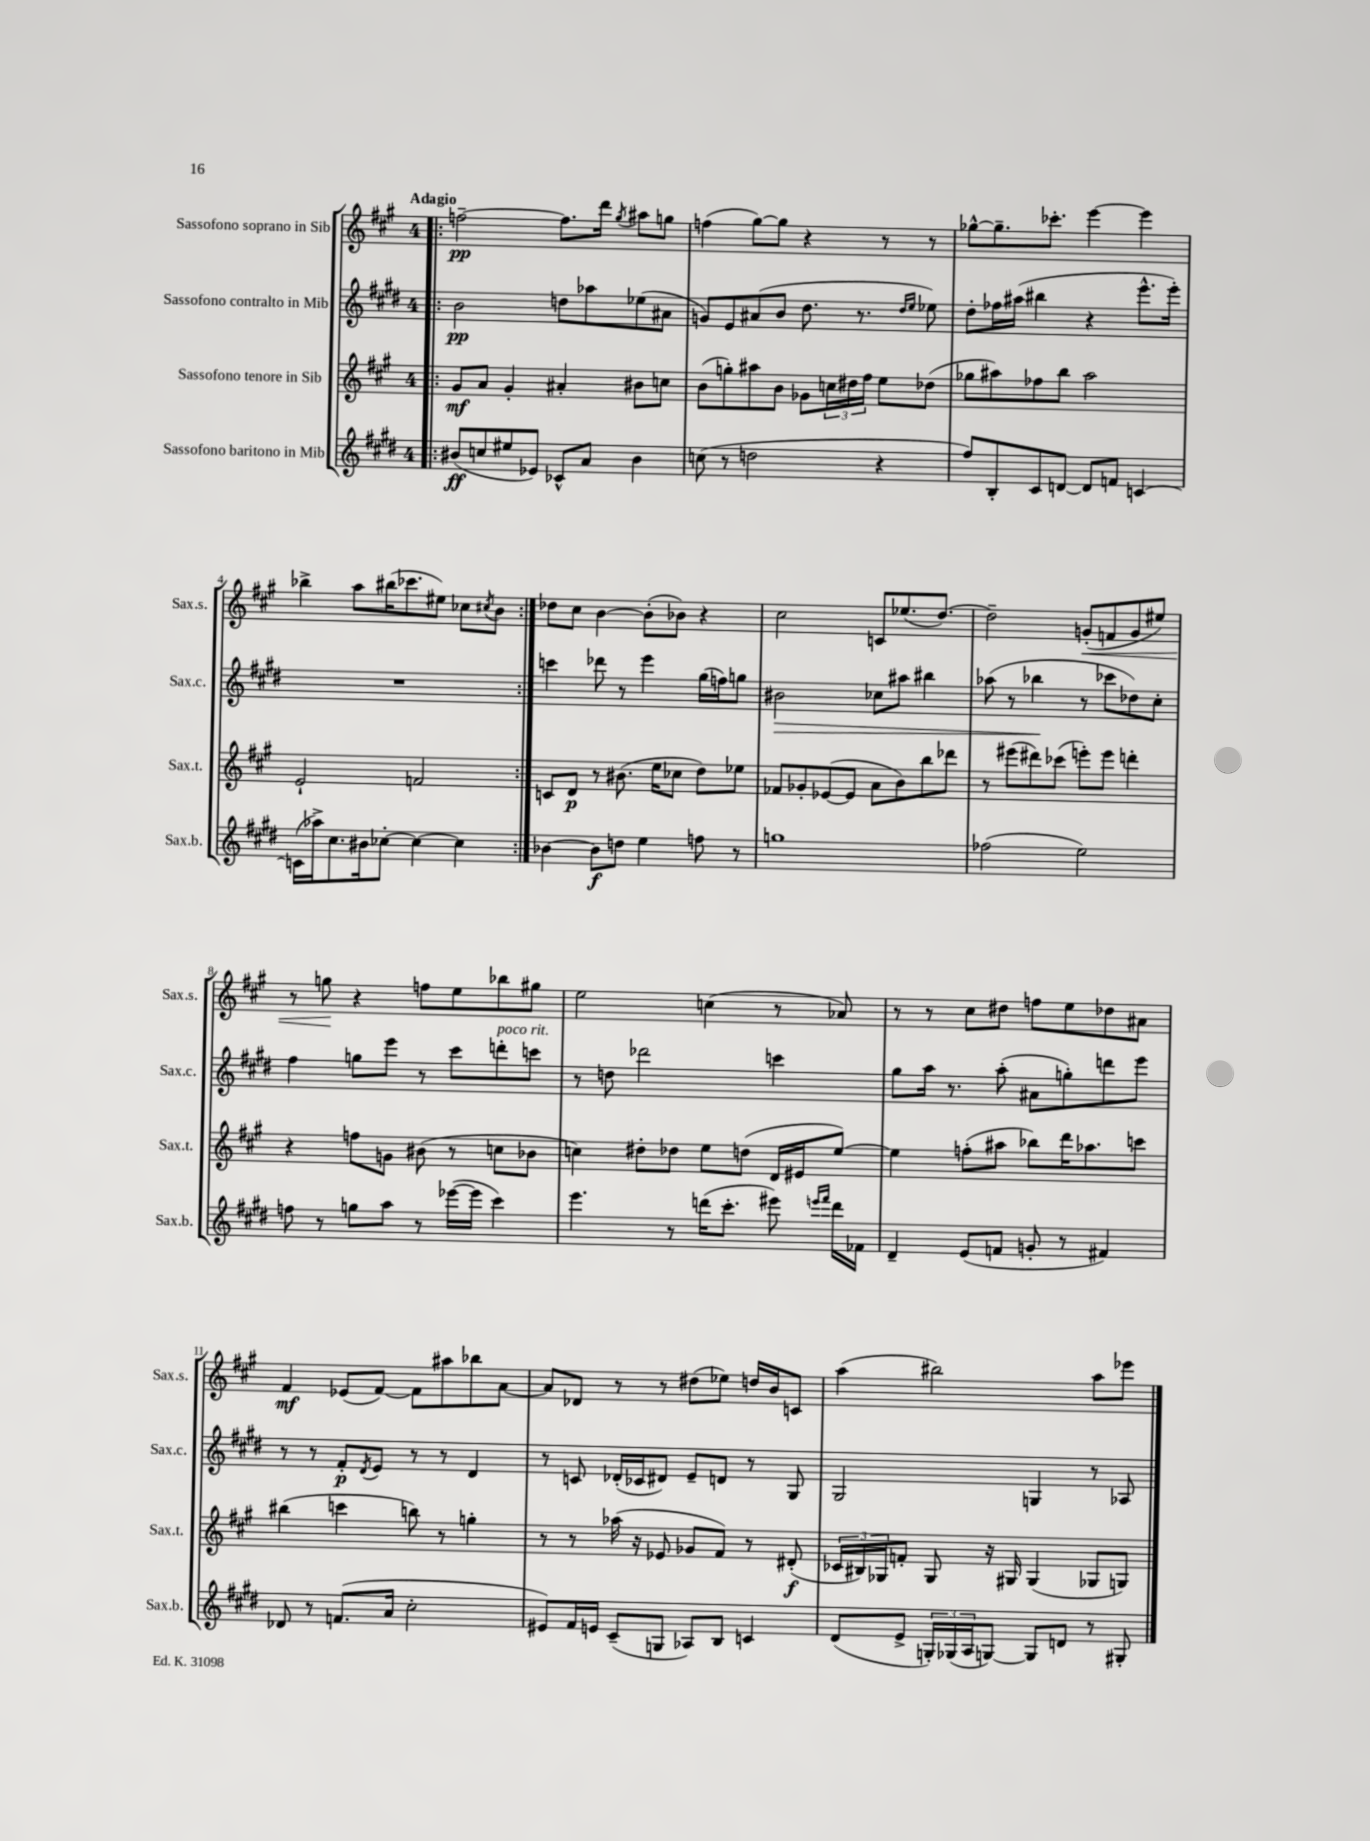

**kern	**dynam	**kern	**dynam	**kern	**dynam	**kern	**dynam
*part4	*part4	*part3	*part3	*part2	*part2	*part1	*part1
*staff4	*staff4	*staff3	*staff3	*staff2	*staff2	*staff1	*staff1
*I"Sassofono baritono in Mib	*	*I"Sassofono tenore in Sib	*	*I"Sassofono contralto in Mib	*	*I"Sassofono soprano in Sib	*
*I'Sax.b.	*	*I'Sax.t.	*	*I'Sax.c.	*	*I'Sax.s.	*
*clefG2	*	*clefG2	*	*clefG2	*	*clefG2	*
*k[f#c#g#d#]	*	*k[f#c#g#]	*	*k[f#c#g#d#]	*	*k[f#c#g#]	*
*M4/4	*	*M4/4	*	*M4/4	*	*M4/4	*
=1!|:	=1!|:	=1!|:	=1!|:	=1!|:	=1!|:	=1!|:	=1!|:
!	!	!	!	!	!	!LO:TX:a:B:t=Adagio	!
(8b#X/L	ff	8g#/L	mf	2b\	pp	[2ffn~\	pp
8ccn/	.	8a/J	.	.	.	.	.
8ee#X/	.	4g#'/	.	.	.	.	.
8e-X/J)	.	.	.	.	.	.	.
8c-X^^/L	.	4a#X'/	.	8ddn\L	.	8.ff\L]	.
8a/J	.	.	.	8aa-X\	.	.	.
.	.	.	.	.	.	16ddd\Jk	.
.	.	.	.	.	.	8qgg#/	.
4b#\	.	8b#X\L	.	(8ee-X\	.	8aa#X\L	.
.	.	8ccn\J	.	8a#X\J	.	8ggn\J	.
=2	=2	=2	=2	=2	=2	=2	=2
(8ccn\	.	(8b\L	.	8gn/L)	.	(4ffn\	.
8r	.	8ggn'\)	.	8e/	.	.	.
2ddn\	.	8aa#X\	.	(8a#X/	.	[8gg#\L)	.
.	.	8b\J	.	8b/J	.	8gg#\J]	.
.	.	8g-X\L	.	8.dd#\	.	4r	.
.	.	24ccn\L	.	.	.	.	.
.	.	24dd#X\	.	.	.	.	.
.	.	.	.	8.r	.	.	.
.	.	24ff#\JJ	.	.	.	.	.
4r	.	8ee\L	.	.	.	8r	.
.	.	.	.	16qqdd#/LL	.	.	.
.	.	.	.	16qqee/JJ	.	.	.
.	.	(8dd-X\J	.	8ee-X\)	.	8r	.
=3	=3	=3	=3	=3	=3	=3	=3
8ff#/L)	.	8gg-X\L	.	8dd#'\L	.	[8gg-X^^\L	.
8B'/	.	8aa#X\)	.	16ff-X\L	.	8.gg-~\]	.
.	.	.	.	(16aa#X\JJ	.	.	.
8c#/	.	8ff-X\	.	4bb#X\	.	.	.
.	.	.	.	.	.	8.ccc-X'\J	.
[8dn/J	.	8bb\J	.	.	.	.	.
8d/L]	.	2aa#\	.	4r	.	[4eee\	.
8fn/J	.	.	.	.	.	.	.
[4cn/	.	.	.	8.eee^^\L	.	4eee\]	.
.	.	.	.	16eee'\Jk)	.	.	.
!!LO:LB:g=z
=4	=4	=4	=4	=4	=4	=4	=4
(16cn\LL]	.	2e`/	.	1r	.	4bb-X^\	.
16aa-X^\J)	.	.	.	.	.	.	.
8.cc#\	.	.	.	.	.	.	.
.	.	.	.	.	.	8aa\L	.
16b#X\k	.	.	.	.	.	.	.
[8cc-X'\J	.	.	.	.	.	(16bb#X\K	.
.	.	.	.	.	.	8.ccc-X\	.
4cc-\_	.	2fn/	.	.	.	.	.
.	.	.	.	.	.	8ee#X\J)	.
4cc-\]	.	.	.	.	.	8cc-X\L	.
.	.	.	.	.	.	8qcc#X/	.
.	.	.	.	.	.	8b\J	.
=5:|!	=5:|!	=5:|!	=5:|!	=5:|!	=5:|!	=5:|!	=5:|!
[4b-X\	.	8cn/L	.	4cccn\	.	8dd-X\L	.
.	.	8d/J	p	.	.	8cc#\J	.
8b-\L]	f	8r	.	8ddd-X\	.	[4b\	.
8ddn\J	.	(8.b#X\	.	8r	.	.	.
4ee\	.	.	.	4eee\	.	(8b'\L]	.
.	.	16ee\KL	.	.	.	.	.
.	.	8cc-X\J	.	.	.	8b-X\J)	.
8ffn\	.	8dd\L)	.	(16gg#\LL	.	4r	.
.	.	.	.	16ffn\J)	.	.	.
8r	.	8ee-X\J	.	8ggn\J	.	.	.
=6	=6	=6	=6	=6	=6	=6	=6
!	!	!	!	!	!LO:HP:b	!	!
1ggn	.	8f-X/L	.	2b#X\	>	2cc#\	.
.	.	8g-X'/	.	.	.	.	.
.	.	([8e-X/	.	.	.	.	.
.	.	8e-/J]	.	.	.	.	.
.	.	8a\L	.	8cc-X\L	.	8cn/L	.
.	.	8b\)	.	8aa#X\J	.	(8.ee-X/	.
.	.	8bb\	.	4bb#X\	.	.	.
.	.	.	.	.	.	[8.dd/J)	.
.	.	8ddd-X\J	.	.	.	.	.
=7	=7	=7	=7	=7	=7	=7	=7
(2ff-X\	.	8r	.	(8aa-X\	.	2dd~\]	.
.	.	(8eee#X\L	.	8r	.	.	.
.	.	8ddd#X\)	.	4bb-X\	.	.	.
.	.	(8ccc-X\J	.	.	.	.	.
!	!	!	!	!	!	!	!LO:HP:b
2ee\)	.	8eeen'\L)	.	8r	]	(8gn'/L	<
.	.	8eee\J	.	8ccc-X\L	.	8fn/	.
.	.	4dddn'\	.	8dd-X\)	.	8g/	.
.	.	.	.	8cc#'\J	.	8ee#X/J)	.
!!LO:LB:g=z
=8	=8	=8	=8	=8	=8	=8	=8
8ffn\	.	4r	.	4ff#\	.	8r	.
8r	.	.	.	.	.	8ggn\	.
8ggn\L	.	8ffn\L	.	8ggn\L	.	4r	[
8aa\J	.	8gn\J	.	8eee\J	.	.	.
8r	.	(8b#X\	.	8r	.	8ffn\L	.
([16eee-X\LL	.	8r	.	8ccc#\L	.	8ee\	.
16eee-\JJ]	.	.	.	.	.	.	.
!	!	!	!	!LO:TX:a:i:t=poco rit.	!	!	!
4ccc#\)	.	8ccn\L	.	8dddn'\	.	8bb-X\	.
.	.	8b-X\J	.	8cccn\J	.	8gg#X\J	.
=9	=9	=9	=9	=9	=9	=9	=9
4.eee\	.	4ccn\)	.	8r	.	2ee\	.
.	.	.	.	8ddn\	.	.	.
.	.	8dd#X'\L	.	2ddd-X\	.	.	.
8r	.	8dd-X\J	.	.	.	.	.
(16dddn\KL	.	8ee\L	.	.	.	(4ccn\	.
8.ccc#'\J	.	.	.	.	.	.	.
.	.	(8ddn\J	.	.	.	.	.
8eee#X\)	.	16d/LL	.	4cccn\	.	8r	.
.	.	16e#X/J	.	.	.	.	.
16qqeeen/LL	.	.	.	.	.	.	.
16qqfff#/JJ	.	.	.	.	.	.	.
16ddd\LL	.	[8ee/J)	.	.	.	8a-X/)	.
16f-X\JJ	.	.	.	.	.	.	.
=10	=10	=10	=10	=10	=10	=10	=10
4d#~/	.	4ee\]	.	8gg#\L	.	8r	.
.	.	.	.	16aa\Jk	.	8r	.
.	.	.	.	8.r	.	.	.
(8e/L	.	(8ffn'\L	.	.	.	8cc#\L	.
8fn/J	.	8aa#X\J	.	(8aa'\	.	8dd#X\J	.
8gn'/	.	8bb-X\L)	.	8a#X\L	.	8ffn\L	.
8r	.	16ddd\K	.	8ggn'\)	.	8ee\	.
.	.	8.aa-X\	.	.	.	.	.
4f#X/)	.	.	.	8dddn\	.	8dd-X\	.
.	.	8cccn\J	.	8eee\J	.	8a#X\J	.
!!LO:LB:g=z
=11	=11	=11	=11	=11	=11	=11	=11
8d-X/	.	(4bb#X\	.	8r	.	4f#/	mf
8r	.	.	.	8r	.	.	.
(8.fn/L	.	4cccn\	.	8f#'/L	p	(8e-X/L	.
.	.	.	.	8qd#/	.	.	.
.	.	.	.	8e/J	.	[8f#/J)	.
16a/Jk	.	.	.	.	.	.	.
2cc#'\	.	8bbn\)	.	8r	.	8f#\L]	.
.	.	8r	.	8r	.	8aa#X\	.
.	.	4ggn'\	.	4d#/	.	8bb-X\	.
.	.	.	.	.	.	[8a\J	.
=12	=12	=12	=12	=12	=12	=12	=12
8e#X/L)	.	8r	.	8r	.	8a/L]	.
16f#/L	.	8r	.	8cn/	.	8d-X/J	.
16en/JJ	.	.	.	.	.	.	.
(8c#~/L	.	(16aa-X\	.	(16d-X'/LL	.	8r	.
.	.	16r	.	16c-X/J	.	.	.
8Gn/J	.	8e-X/	.	8d#X/J)	.	8r	.
8A-X/L)	.	8g-X/L	.	8e~/L	.	(8dd#X\L	.
8B/J	.	8f#/J)	.	8dn/J	.	8ee-X\J)	.
4cn/	.	8r	.	8r	.	16ddn/LL	.
.	.	.	.	.	.	16b/J	.
.	.	(8d#X'/	f	8G#/	.	8cn/J	.
=13	=13	=13	=13	=13	=13	=13	=13
(8d#/L	.	24c-X/LL	.	2G#/	.	(4aa\	.
.	.	24B#X/)	.	.	.	.	.
.	.	24G-X/J	.	.	.	.	.
8e^/J	.	8fn'/J	.	.	.	.	.
24Gn'/LL)	.	8G-/	.	.	.	2bb#X\)	.
(24G-X/	.	.	.	.	.	.	.
24A/J	.	.	.	.	.	.	.
[8Gn/J)	.	16r	.	.	.	.	.
.	.	16G#X/	.	.	.	.	.
8G/L]	.	(4G#/	.	4Gn/	.	.	.
8dn/J	.	.	.	.	.	.	.
8r	.	8G-X/L	.	8r	.	8aa\L	.
8G#X'/	.	8Gn/J)	.	8A-X/	.	8eee-X\J	.
==	==	==	==	==	==	==	==
*-	*-	*-	*-	*-	*-	*-	*-
